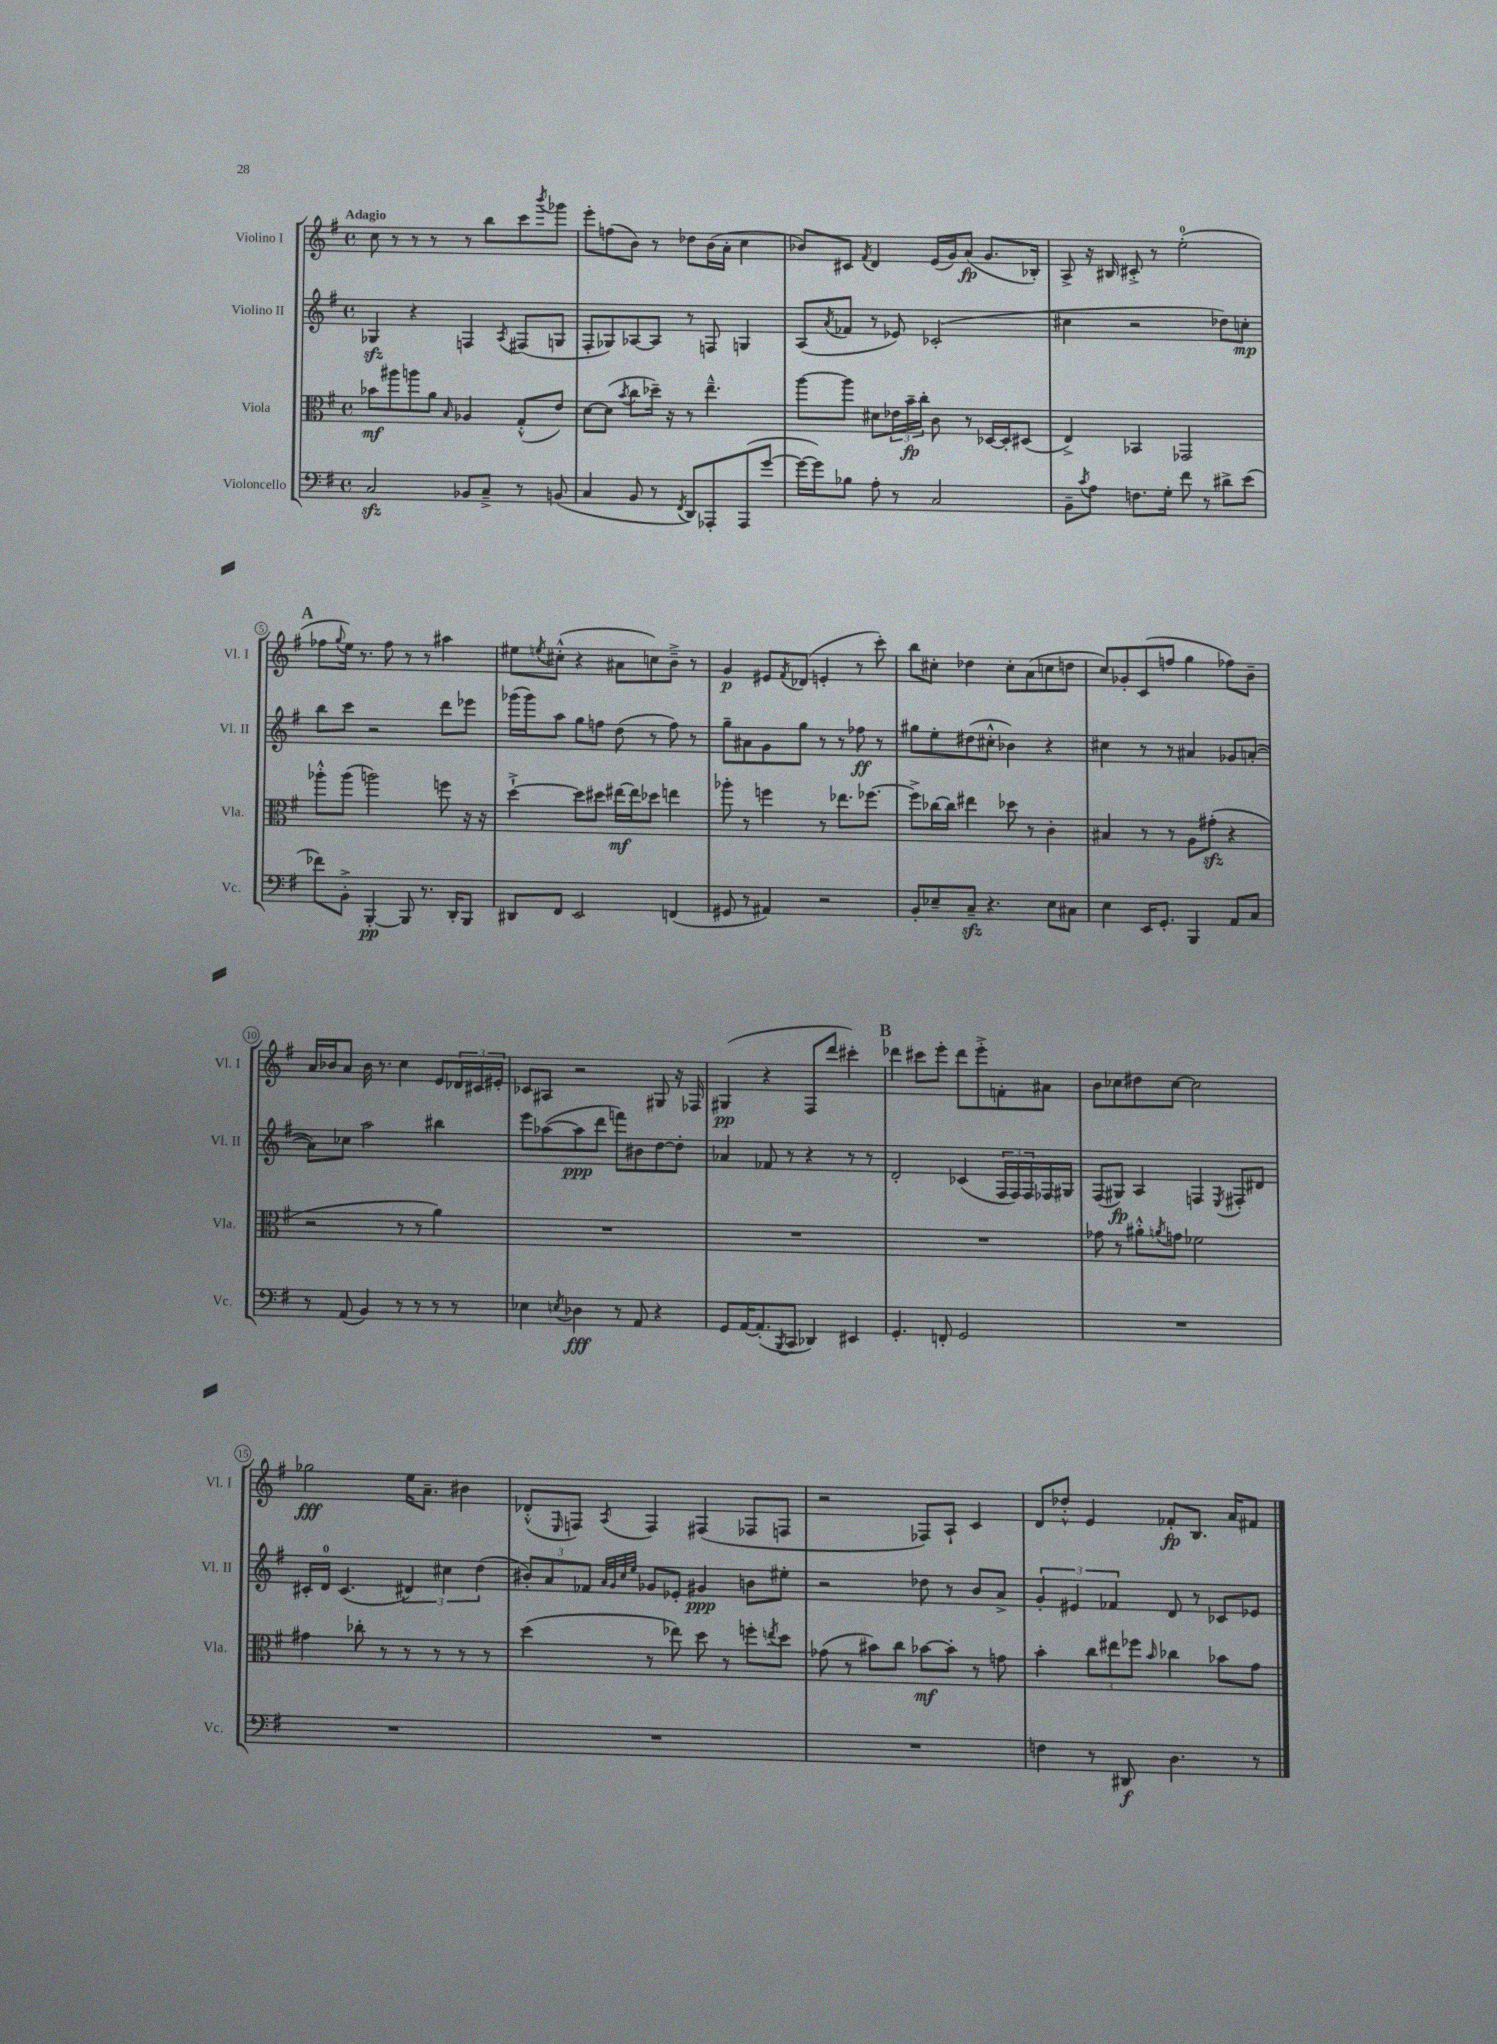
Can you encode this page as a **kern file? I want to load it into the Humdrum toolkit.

**kern	**kern	**kern	**kern
*staff4	*staff3	*staff2	*staff1
*clefF4	*clefC3	*clefG2	*clefG2
*k[f#]	*k[f#]	*k[f#]	*k[f#]
*M4/4	*M4/4	*M4/4	*M4/4
*met(c)	*met(c)	*met(c)	*met(c)
2C/	8b-\L	4G-/	8cc\
.	8aa#\	.	8r
.	8aa\	4r	8r
.	8a\J	.	8r
.	16qqB/	.	.
8BB-/L	4A-/	4F/	8r
8C~^/J	.	.	8bb\L
.	.	8qA/	.
8r	(8G'^^/L	(8F#/L	8ccc\
.	.	.	8qbbb/
(8BB/	8e/J)	8G/J	8ggg-\J
=	=	=	=
4C/	[8d\L	8F#'/L	8eee'\L
.	(8d\]J	8G-/)	(8ff\
.	8qb/	.	.
8BB/	8cc\L	[8A-/	8b\J)
8r	16dd-~\Jk)	8A-/]J	8r
.	16r	.	.
8qFF#/	.	.	.
8DD/L)	8r	8r	8dd-\L
8AAA-'/	4.ee~^^\	8F/	(16b\L
.	.	.	16a'\JJ
(8AAA-/	.	4G/	4cc\
[8g/J	.	.	.
=	=	=	=
16g\_LL	[8aa\L	(8A/L	8b-/L)
16g\]J)	.	.	.
.	.	8qa/	.
8B-\J	8aa\]J	8f-/J	8c#/J
.	.	.	8qf#/
8A'\	8d#\L	8r	4d/
8r	24e-\L	8e-/)	.
.	24b~\	.	.
.	24cc'\JJ	.	.
2C/	8c\	(2c-'/	(16e/LL
.	.	.	16g/J)
.	8r	.	(8a/J
.	[16D-/LL	.	8.g/L
.	16D-'/]J	.	.
.	(8D#/J	.	.
.	.	.	16B-'/Jk)
=	=	=	=
8BB~\L	4E^/)	4cc#\	8A^/
8qc/	.	.	.
8A\J	.	.	16r
.	.	.	16B#/
8.F\L	4BB-/	2r	8c#'^/
.	.	.	8r
16G'\Jk	.	.	.
8f#\	2GG-/	.	(2ee'\
8r	.	.	.
8d#^\L	.	8dd-\L)	.
(8e\J	.	8cc'\J	.
=	=	=	=
8f-\L)	8aa-'^^\L	8bb\L	8ff-\L
.	.	.	8qqgg/
8BB'^\J	(8aa-\J	8ccc\J	16ee\Jk)
.	.	.	8.r
[4BBB'/	2aa\)	2r	.
.	.	.	8ff-\
8BBB/]	.	.	8r
8.r	.	.	8r
.	8ff\	8ddd\L	4aa#\
16DD'/LK	.	.	.
8BBB/J	16r	8eee-\J	.
.	16r	.	.
=	=	=	=
8DD#/L	[4dd`^\	(16ggg-\LL	8ee#\L
.	.	16ggg-\J)	.
.	.	.	8qee/
8FF#/J	.	8aa\J	(8cc#'^^\J
2EE/	8dd\]L	8gg\L	4r
.	8dd#\J	8ff\J	.
.	[16ee#\LL	(8dd\	8a#\L
.	16ee#\]J	.	.
.	8dd-\J	8r	8cc\)
(4FF/	4ee\	8ff\)	8b~^\J
.	.	8r	8r
=	=	=	=
8GG#/	8aa-'\	8gg~\L	4g/
8r	8r	8a#\	.
4AA#/)	4ff\	8g\	8e#/L
.	.	.	8qf#/
.	.	8gg\J	(8d-/J
2r	8r	8r	4e'/
.	8.ee-\L	8r	.
.	.	8ff-\	8r
.	[8.ff-\J	.	.
.	.	8r	8ccc'\)
=	=	=	=
8BB'/L	8ff-^\]L	8gg#\L	8bb\L
8E-~/	[16cc-\L	8ee'\	8cc#'\J
.	16cc-\]JJ	.	.
8C~/J	4ee#\	(8dd#\	4dd-\
4.r	.	8cc#'^^\J	.
.	8dd-\	4b-\)	8cc#'\L
.	8r	.	(8a\
8E-\L	4c'\	4r	8cc\
8C#\J	.	.	8dd\J
=	=	=	=
4E\	4B#/	4cc#\	8cc/L)
.	.	.	8g-'/
16EE/LK	8r	8r	(8c/
8.GG'/J	.	.	.
.	8r	8r	8ff/J
4BBB/	8A\L	4a#/	4gg\
.	(8g#'\J	.	.
8AA/L	4r	8g-/L	8ff-\L)
8C/J	.	([8a'/J	8b~\J
=	=	=	=
8r	2r	8a\]L)	16a/LL
.	.	.	16b-/J
(8AA/	.	8cc-\J	8a/J
4BB/)	.	2aa\	16b-\
.	.	.	8.r
8r	8r	.	4cc\
8r	8r	.	.
8r	4a\)	4bb#\	8e/L
8r	.	.	24d-/L
.	.	.	24c#/
.	.	.	24e#'/JJ
=	=	=	=
4E-\	1r	8eee\L	8c-/L
.	.	([8aa-\	8A#/J
8qE/	.	.	.
4D-\	.	8aa-\]	2r
.	.	8ddd\J	.
8r	.	8fff\L)	.
8AA/	.	8b#\	.
4r	.	[8dd\	8G#/
.	.	8dd'\]J	16r
.	.	.	16F-/
=	=	=	=
8GG/L	1r	4a-/	(4G#/
[16AA/K	.	.	.
(8.AA'/]	.	.	.
.	.	8f-/	4r
8qBBB/	.	.	.
8CC/J	.	8r	.
4DD-/)	.	4r	8F#/L
.	.	.	8ddd/J
4EE#/	.	8r	4ccc#'\)
.	.	8r	.
=	=	=	=
4.GG'/	1r	2d'/	4ddd-\
.	.	.	8ccc#\L
8FF'/	.	.	8eee'\J
2GG/	.	(4c-/	8ddd-\L
.	.	.	8eee'^\
.	.	24F#/LL	8f'\
.	.	24F#/)	.
.	.	24F#/	.
.	.	16F-/	8a#\J
.	.	16G#/JJ	.
=	=	=	=
1r	8g-\	(8F#/L	8b\L
.	8r	8G#/J)	8cc-\
.	8a#'^^\L	4A/	8dd#\
.	8qa/	.	.
.	8g\J	.	[8cc-\J
.	2f-\	4F/	2cc-\]
.	.	8qE/	.
.	.	8F#'/L	.
.	.	8d#/J	.
=	=	=	=
1r	4g#\	16c#'/LL	2gg-\
.	.	16d/JJ	.
.	.	(4.c#/	.
.	8cc-'\	.	.
.	8r	.	.
.	8r	6d#/)	16ee\LK
.	.	.	8.a~\J
.	8r	.	.
.	.	6cc#\	.
.	8r	.	4b#\
.	.	(6dd\	.
.	8r	.	.
=	=	=	=
1r	(4dd\	12b#'/L)	(8d-'^^/L
.	.	12a/	.
.	.	.	16qqE/
.	.	.	8F/J)
.	.	12f-/J	.
.	.	32qqa/LLL	.
.	.	32qqg/	.
.	.	32qqcc/	.
.	.	32qqee/JJJ	8qA/
.	8r	8g-/L	4F/
.	8ee-\)	8e-'/J	.
.	8dd\	4g#/	(4F#/
.	8r	.	.
.	8ff'\L	8b\L	8F-/L
.	8qee/	.	.
.	8dd\J	8ee#'\J	8F/J
=	=	=	=
1r	(8g-\	2r	2r
.	8r	.	.
.	8b#\L)	.	.
.	8cc\J	.	.
.	[8b-\L	8dd-\	8F-/L)
.	8b-'\]J	8r	8A`/J
.	8r	8b/L	4c/
.	8g\	8a^/J	.
=	=	=	=
4F\	4b'\	6g'/	8d/L
.	.	.	8dd-'^^/J
.	.	6e#/	.
8r	12cc\L	.	4e/
.	12ee#\	6f-/	.
8DD#/	.	.	.
.	12ff-\J	.	.
.	16qqb/	.	.
4.D\	4cc-\	8d/	8f-'/L
.	.	8r	8.B/J
.	8b-\L	8c-/L	.
.	.	.	16a/LK
8r	8g\J	8e-/J	8f#/J
==	==	==	==
*-	*-	*-	*-
